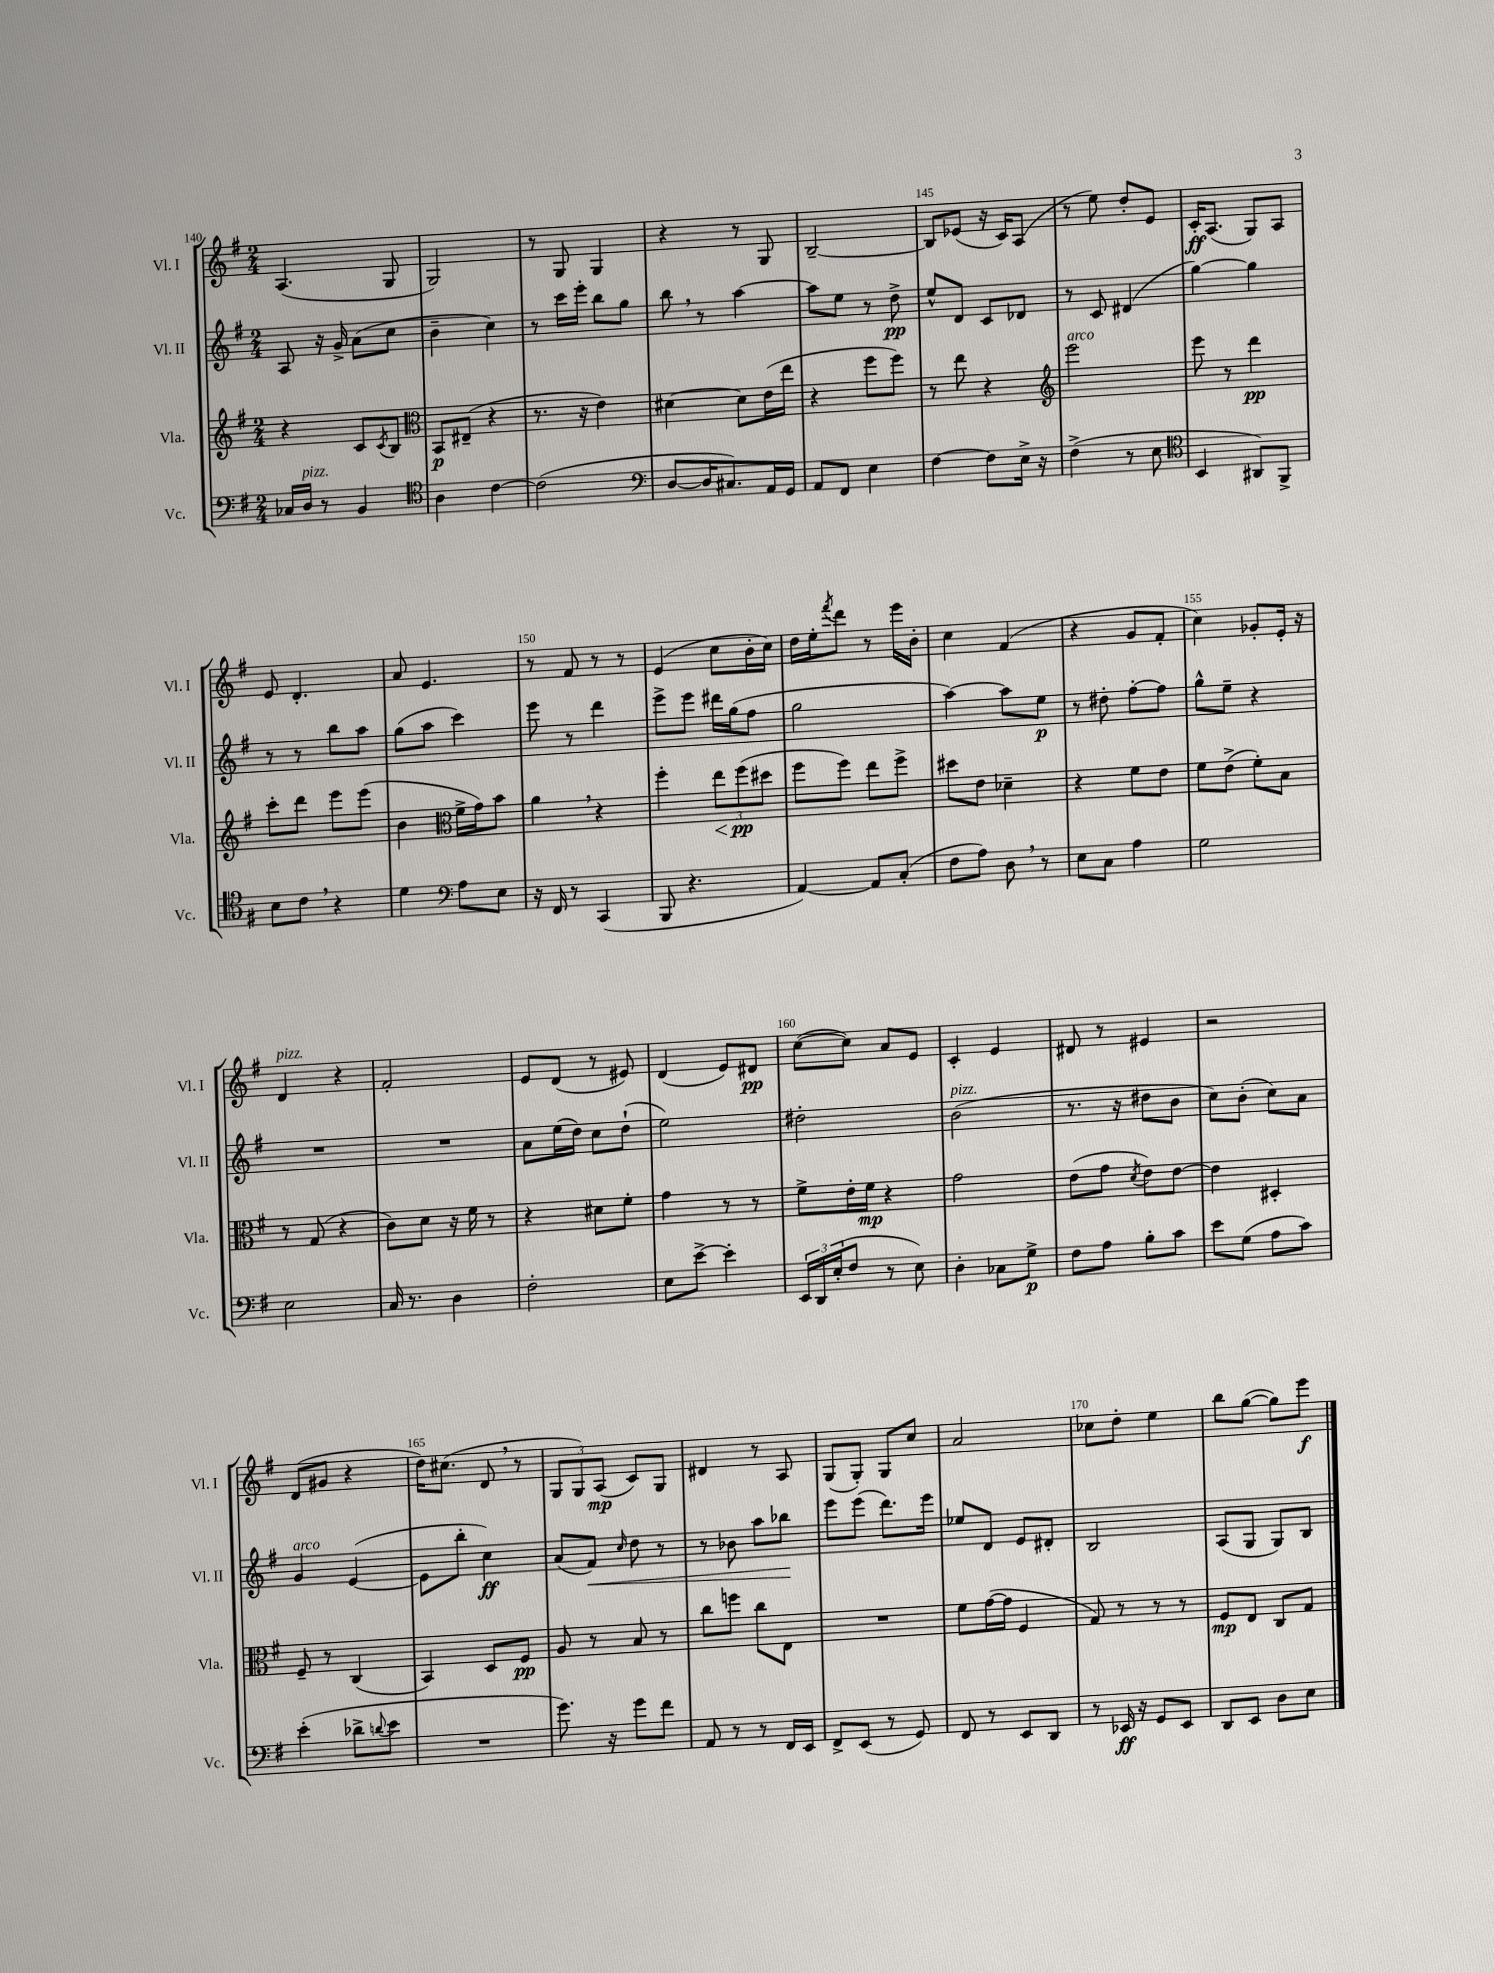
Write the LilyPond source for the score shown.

<<
\new StaffGroup <<
\new Staff = "s0" \with { instrumentName = "Vl. I" shortInstrumentName = "Vl. I" } {
    \clef treble \key g \major \numericTimeSignature \time 2/4
    a4.( g8 |
    g2) |
    r8 g8 g4 |
    r4 r8 g8 |
    b2~-- |
    b8 ees'8( r16 c'16) a8( |
    r8 e''8) d''8-. e'8 |
    c'16-.\ff a8.( g8) a8 |
    e'8 d'4.-. |
    a'8 e'4. |
    r8 fis'8 r8 r8 |
    e'4( c''8 b'16-. c''16) |
    d''16 e''16-. \acciaccatura { fis'''8 } d'''8 r8 e'''16 b'16-. |
    c''4 fis'4( |
    r4 g'8 fis'8-. |
    c''4) ges'8-. e'16-. r16 |
    d'4^\markup { \italic "pizz." } r4 |
    fis'2-. |
    e'8 d'8( r8 eis'8) |
    d'4( e'8) dis'8\pp |
    c''8~( c''8) a'8 e'8 |
    c'4-. e'4 |
    dis'8 r8 eis'4 |
    r2 |
    d'8( gis'8 r4 |
    d''16) cis''8.( d'8 \breathe r8 |
    \tuplet 3/2 { g8 g8) a8\mp( } c'8) g8 |
    dis'4 r8 a8 |
    g8( g8-.) g8 c''8 |
    a'2 |
    ces''8 d''8-. e''4 |
    b''8 g''8~( g''8) e'''8\f \bar "|." |
}
\new Staff = "s1" \with { instrumentName = "Vl. II" shortInstrumentName = "Vl. II" } {
    \clef treble \key g \major \numericTimeSignature \time 2/4
    a8 r16 g'16-> a'8( c''8 |
    b'4-- c''4) |
    r8 c'''16 e'''16-. b''8 g''8 |
    b''8 \breathe r8 a''4~ |
    a''8 e''8 r8 d''8->\pp |
    e''8-^ d'8 c'8 des'8 |
    r8 c'8 dis'4( |
    g''4~) g''4 |
    r8 r8 b''8 a''8 |
    g''8( a''8 c'''4) |
    e'''8 r8 d'''4 |
    e'''8-> e'''8 dis'''16 g''16( fis''8 |
    g''2 |
    a''4~) a''8 e''8\p |
    r8 dis''8-. fis''8~-. fis''8 |
    g''8-^ e''8-- r4 |
    R2 |
    R2 |
    a'8 e''16( d''16) c''8 d''8-!( |
    e''2) |
    dis''2-. |
    b'2^\markup { \italic "pizz." }( |
    r8. r16 dis''8 b'8 |
    c''8) b'8-.( c''8) a'8 |
    g'4^\markup { \italic "arco" } e'4~( |
    e'8 b''8-. c''4\ff) |
    a'8( fis'8\<) \grace { c''16 } d''8 r8 |
    r8 bes'8 a''8 bes''8\! |
    e'''8 e'''8( d'''8.) e'''16 |
    ees''8 d'8 e'8 dis'8-. |
    b2 |
    a8( g8 g8) b8 \bar "|." |
}
\new Staff = "s2" \with { instrumentName = "Vla." shortInstrumentName = "Vla." } {
    \clef treble \key g \major \numericTimeSignature \time 2/4
    r4 c'8 \acciaccatura { c'8 } b8 |
    \clef alto b,8\p eis8--( r4 |
    r8. r16 e'4) |
    dis'4~ dis'8 e'16( e''16 |
    r4 fis''8 fis''8) |
    r8 e''8 r4 |
    \clef treble e'''2^\markup { \italic "arco" } |
    e'''8 r8 d'''4\pp |
    c'''8-. d'''8 e'''8 e'''8( |
    b'4 \clef alto fis'16-> g'16) b'8 |
    a'4 \breathe r4 |
    fis''4-. \tuplet 3/2 { e''8\< fis''8\pp\!( dis''8 } |
    fis''8 fis''8) e''8 fis''8-> |
    dis''8 e'8 des'4-- |
    r4 fis'8 e'8 |
    fis'8 e'8->( fis'8-.) b8 |
    r8 g8( r4 |
    c'8) d'8 r16 fis'16 r8 |
    r4 dis'8 fis'8-. |
    g'4 r8 r8 |
    fis'8-> e'16-. fis'16\mp r4 |
    g'2 |
    e'8( g'8 \acciaccatura { d'8 } e'8) e'8~ |
    e'4 dis4-. |
    fis8-- r8 c4( |
    b,4) d8 fis8\pp |
    a8 r8 b8 r8 |
    c''8 f''8 c''8 e8 |
    R2 |
    fis'8 g'16~( g'16 fis4 |
    g8) r8 r8 r8 |
    fis8\mp e8 c8 g8 \bar "|." |
}
\new Staff = "s3" \with { instrumentName = "Vc." shortInstrumentName = "Vc." } {
    \clef bass \key g \major \numericTimeSignature \time 2/4
    ces16 d16^\markup { \italic "pizz." } r8 b,4 |
    \clef tenor a4 c'4~ |
    c'2( |
    \clef bass d8~ d16 cis8.) a,16 g,16 |
    a,8 fis,8 e4 |
    fis4~ fis8 e16-> r16 |
    fis4->( r8 e8 |
    \clef tenor b,4 ais,8) fis,8-> |
    b8 c'8 \breathe r4 |
    d'4 \clef bass a8 e8 |
    r16 fis,16 r8 c,4( |
    b,,8 r4. |
    a,4~) a,8 c8-.( |
    fis8 a8) d8 \breathe r8 |
    e8 c8 a4 |
    g2 |
    e2 |
    c16 r8. d4 |
    fis2-. |
    e8 e'8~-> e'4-. |
    \tuplet 3/2 { e,16 d,16 e16-.( } fis8 r8 e8) |
    d4-. ces8 g8->\p |
    fis8 a8 b8-. c'8 |
    e'8 g8( a8 c'8) |
    e'4-.( des'8-> \appoggiatura { d'8 } e'8 |
    R2 |
    g'8.) r16 g'8 fis'8 |
    a,8 r8 r8 fis,16 e,16 |
    fis,8-> e,8( r8 g,8) |
    fis,8 r8 e,8 d,8 |
    r8 ees,16\ff r16 g,8 ees,8 |
    d,8 e,8 d8 e8 \bar "|." |
}
>>
>>
\layout { \context { \Score currentBarNumber = #140 \override BarNumber.break-visibility = ##(#f #t #t) barNumberVisibility = #(every-nth-bar-number-visible 5) } }
